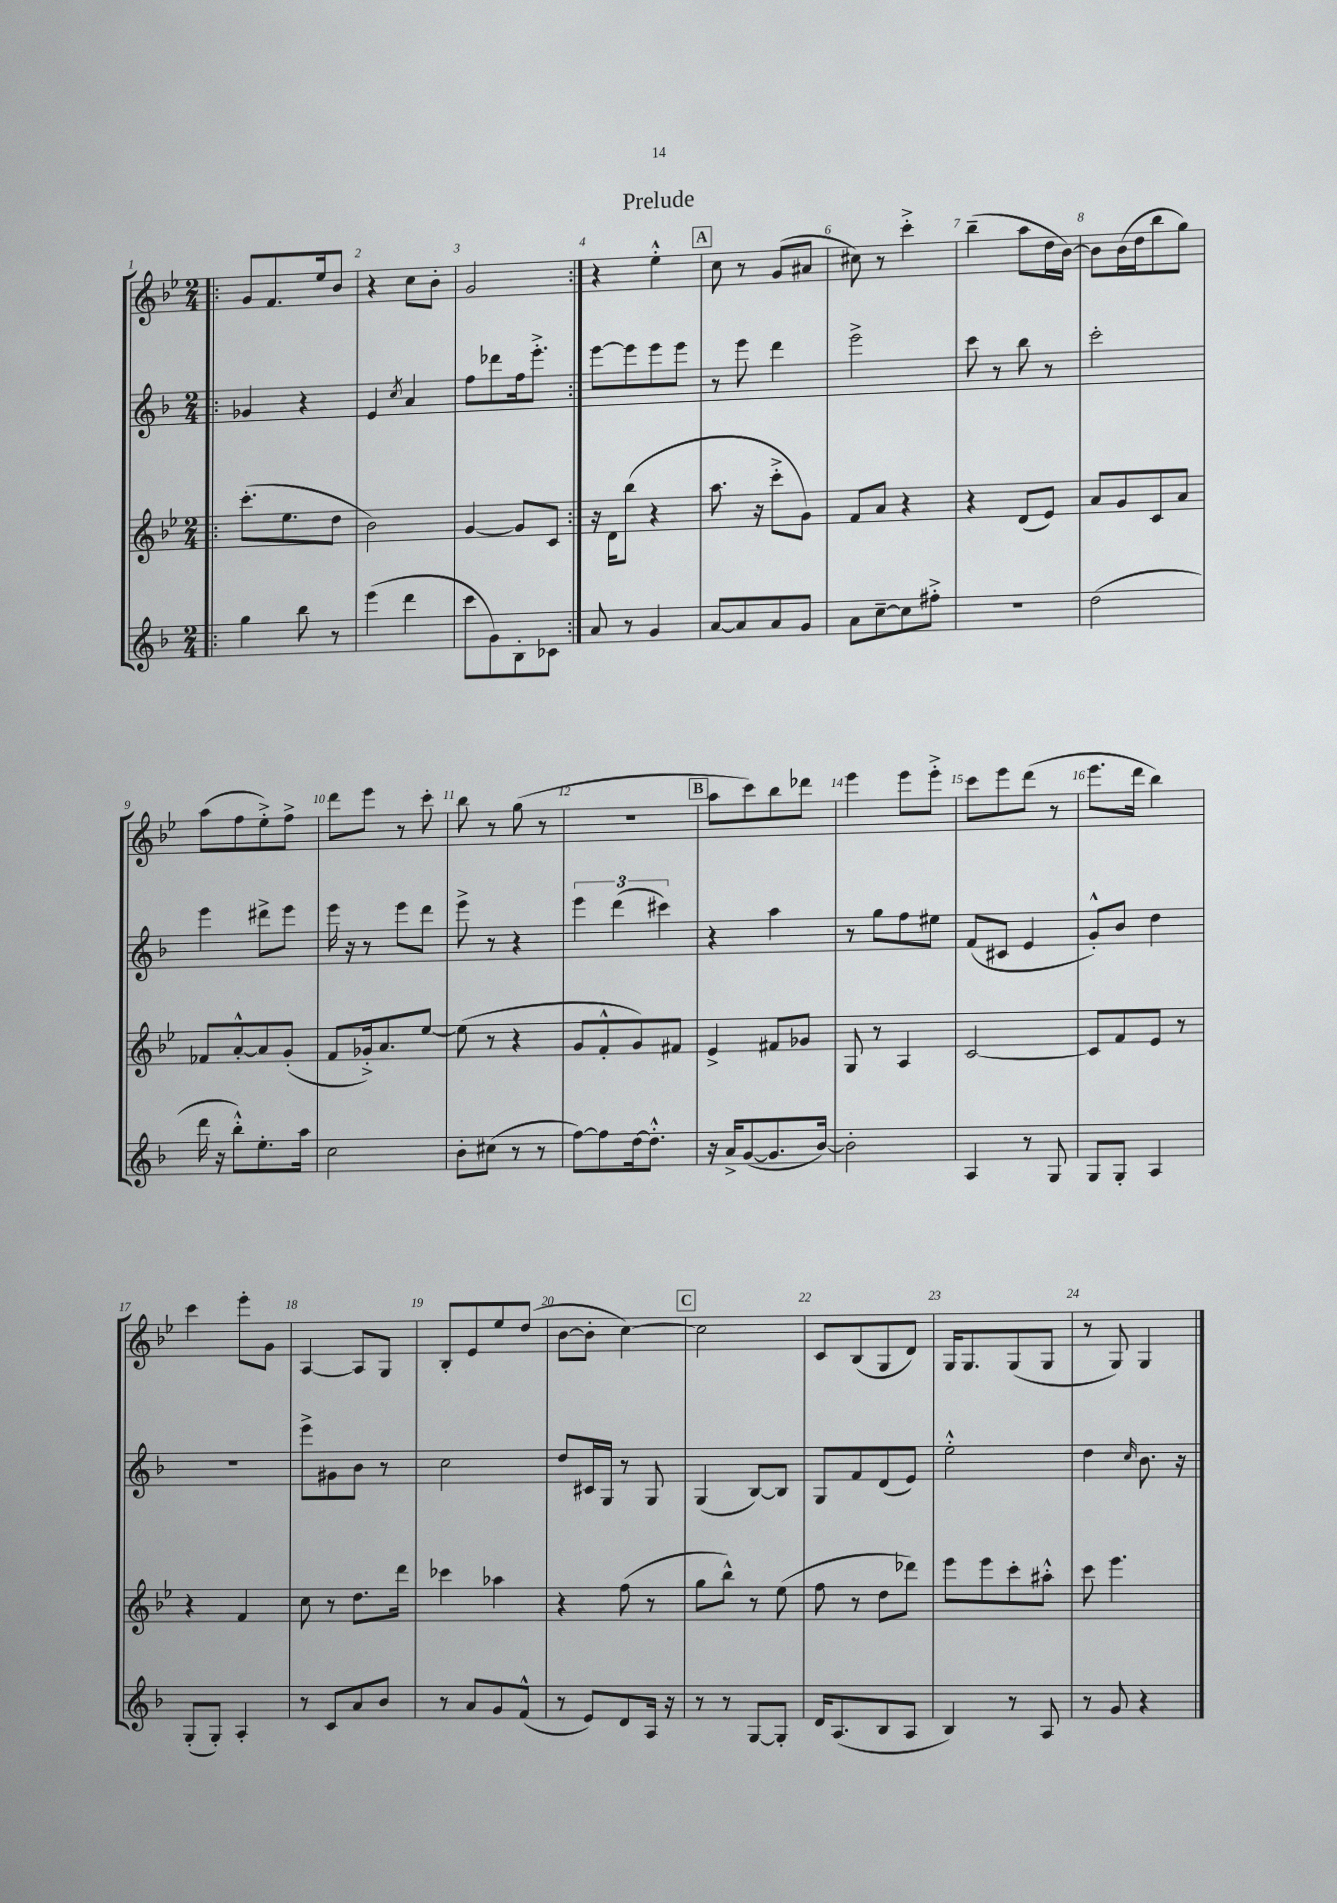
\header { title = "Prelude" }
<<
\new StaffGroup <<
\new Staff = "s0" {
    \clef treble \key bes \major \numericTimeSignature \time 2/4
    \autoBeamOff \repeat volta 2 { \bar ".|:" g'8[ f'8. ees''16 bes'8] |
    r4 c''8[ bes'8]-. |
    g'2 | }
    r4 ees''4-.-^ |
    \mark \markup { \box "A" } c''8 r8 g'8[( ais'8] |
    cis''8) r8 c'''4-.-> |
    bes''4--( a''8[ d''16 bes'16]~) |
    bes'8[ bes'16( d''16 bes''8 g''8]) |
    a''8[( f''8 ees''8-.->) f''8]-> |
    d'''8[ ees'''8] r8 c'''8-. |
    bes''8 r8 g''8( r8 |
    R2 |
    \mark \markup { \box "B" } a''8[ c'''8) bes''8 des'''8] |
    ees'''4 ees'''8[ ees'''8]-.-> |
    c'''8[ ees'''8 d'''8]( r8 |
    ees'''8.[ d'''16] bes''4) |
    c'''4 ees'''8[-. g'8] |
    a4~ a8[ g8] |
    bes8[-. ees'8 ees''8 d''8]( |
    bes'8[~ bes'8]-. c''4~) |
    \mark \markup { \box "C" } c''2 |
    c'8[ bes8( g8 d'8]) |
    g16[ g8. g8( g8] |
    r8 g8) g4 \bar "|." |
}
\new Staff = "s1" {
    \clef treble \key f \major \numericTimeSignature \time 2/4
    \autoBeamOff \repeat volta 2 { \bar ".|:" ges'4 r4 |
    e'4 \acciaccatura { c''8 } a'4 |
    f''8[ des'''8 f''16 e'''8.]-.-> | }
    e'''8[~ e'''8 e'''8 e'''8] |
    \mark \markup { \box "A" } r8 e'''8 d'''4 |
    e'''2-> |
    c'''8 r8 bes''8 r8 |
    c'''2-. |
    e'''4 dis'''8[-> e'''8] |
    e'''16 r16 r8 e'''8[ d'''8] |
    e'''8-> r8 r4 |
    \tuplet 3/2 { e'''4 d'''4( cis'''4) } |
    \mark \markup { \box "B" } r4 a''4 |
    r8 g''8[ f''8 eis''8] |
    f'8[( cis'8] e'4 |
    g'8[-.-^) bes'8] d''4 |
    R2 |
    e'''8[-> gis'8 bes'8] r8 |
    c''2 |
    d''8[ cis'16 g16] r8 g8 |
    \mark \markup { \box "C" } g4( bes8[~) bes8] |
    g8[ f'8 d'8( e'8]) |
    e''2-.-^ |
    d''4 \grace { c''16 } bes'8. r16 \bar "|." |
}
\new Staff = "s2" {
    \clef treble \key bes \major \numericTimeSignature \time 2/4
    \autoBeamOff \repeat volta 2 { \bar ".|:" c'''8.[-.( ees''8. d''8] |
    bes'2) |
    g'4~ g'8[ c'8] | }
    r16 d'16[ bes''8]( r4 |
    \mark \markup { \box "A" } a''8. r16 c'''8[-.-> g'8]) |
    f'8[ a'8] r4 |
    r4 d'8[( ees'8]) |
    a'8[ g'8 c'8 a'8] |
    fes'8[ a'8~-.-^ a'8 g'8]-.( |
    f'8[ ges'16-.->) a'8. ees''8]~ |
    ees''8( r8 r4 |
    g'8[ f'8-.-^ g'8) fis'8] |
    \mark \markup { \box "B" } ees'4-> fis'8[ ges'8] |
    g8 r8 a4 |
    c'2~ |
    c'8[ f'8 ees'8] r8 |
    r4 f'4 |
    c''8 r8 d''8.[ d'''16] |
    ces'''4 aes''4 |
    r4 f''8( r8 |
    \mark \markup { \box "C" } g''8[ bes''8]-^) r8 ees''8( |
    f''8 r8 d''8[ des'''8]) |
    ees'''8[ ees'''8 c'''8-. ais''8]-.-^ |
    c'''8 ees'''4. \bar "|." |
}
\new Staff = "s3" {
    \clef treble \key f \major \numericTimeSignature \time 2/4
    \autoBeamOff \repeat volta 2 { \bar ".|:" g''4 bes''8 r8 |
    e'''4( d'''4 |
    c'''8[ g'8) bes8-. ces'8] | }
    a'8 r8 g'4 |
    \mark \markup { \box "A" } a'8[~ a'8 a'8 g'8] |
    a'8[ c''8~-- c''8 fis''8]-.-> |
    r2 |
    d''2( |
    d'''16 r16 bes''8[-.-^) e''8.-. a''16] |
    c''2 |
    bes'8[-. cis''8]( r8 r8 |
    f''8[~) f''8 d''16~ d''8.]-.-^ |
    \mark \markup { \box "B" } r16 a'16[-> g'8~( g'8. bes'16]~) |
    bes'2-. |
    a4 r8 g8 |
    g8[ g8]-. a4 |
    g8[-.( g8]-.) a4-. |
    r8 c'8[ a'8 bes'8] |
    r8 a'8[ g'8 f'8]-^( |
    r8 e'8[) d'8 a16] r16 |
    \mark \markup { \box "C" } r8 r8 g8[~ g8]-. |
    d'16[ a8.( bes8 a8] |
    bes4) r8 a8 |
    r8 g'8 r4 \bar "|." |
}
>>
>>
\layout { \context { \Score \override BarNumber.break-visibility = ##(#f #t #t) barNumberVisibility = #all-bar-numbers-visible } }
